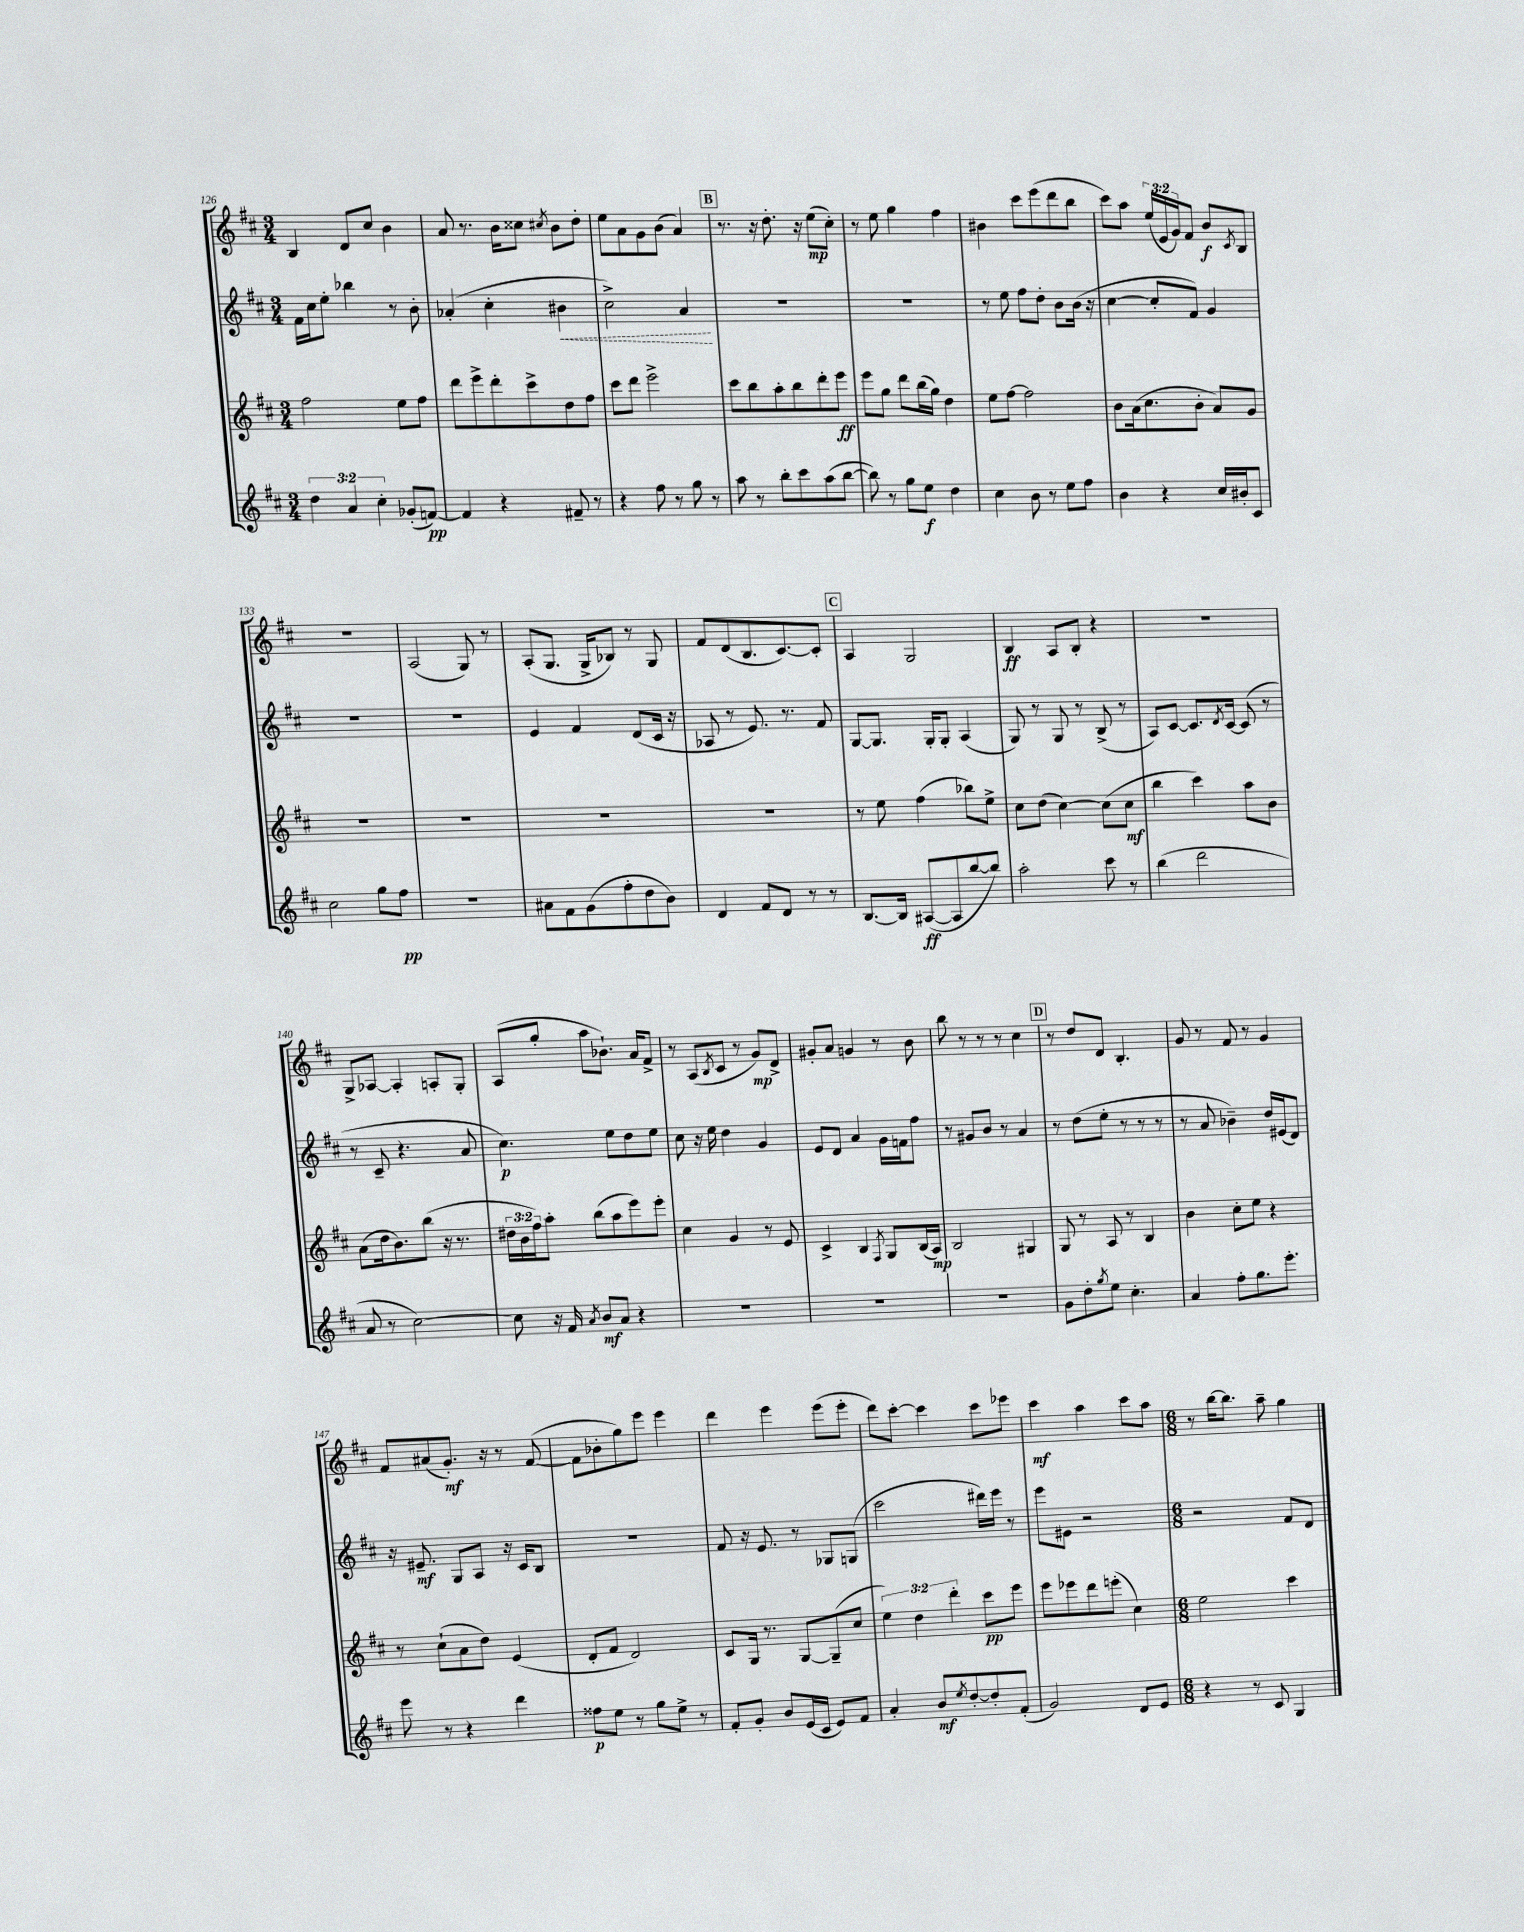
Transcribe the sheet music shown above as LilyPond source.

<<
\new StaffGroup <<
\new Staff = "s0" {
    \clef treble \key d \major \numericTimeSignature \time 3/4 \override Staff.TupletNumber.text = #tuplet-number::calc-fraction-text
    b4 d'8 cis''8 b'4 |
    a'8 r8. b'16 cisis''8 \acciaccatura { cis''8 } b'8 d''8-. |
    e''8 a'8 g'8 b'8( a'4) |
    \mark \markup { \box "B" } r8. r16 d''8.-. r16 e''8\mp( cis''8-.) |
    r8 e''8 g''4 fis''4 |
    bis'4 cis'''8 e'''8( d'''8 b''8 |
    cis'''8) a''8 \tuplet 3/2 { e''16( e'16 g'16) } fis'8 b'8\f \acciaccatura { cis'8 } b8 |
    R2. |
    a2( g8) r8 |
    a8-.( g8. g16-> bes8) r8 g8 |
    fis'8 d'8( b8. cis'8.~) cis'8-. |
    \mark \markup { \box "C" } a4 g2 |
    b4\ff a8 b8-. r4 |
    R2. |
    g8-> aes8~ aes4-. a8-. g8-. |
    a8( g''8-. a''8 bes'8.-!) a'16 fis'8-> |
    r8 a8( \acciaccatura { b8 } cis'8 r8 g'8\mp) d'8-> |
    gis'8-. a'8 g'4 r8 b'8 |
    b''8 r8 r8 r8 cis''4 |
    \mark \markup { \box "D" } r8 d''8 d'8 b4.-. |
    g'8 r8 fis'8 r8 g'4 |
    fis'8 ais'8( g'8.-.\mf) r16 r8 fis'8~( |
    fis'8 bes'8-. g''8) e'''8 e'''4 |
    d'''4 e'''4 e'''8( e'''8-. |
    d'''8) cis'''8~-. cis'''4 cis'''8 ees'''8 |
    cis'''4\mf a''4 cis'''8 a''8 |
    \numericTimeSignature \time 6/8 r8 b''16~ b''8. a''8-- g''4 \bar "|." |
}
\new Staff = "s1" {
    \clef treble \key d \major \numericTimeSignature \time 3/4
    fis'16 cis''16 e''8-. bes''4 r8 b'8-. |
    aes'4-.( cis''4-. \once \override Hairpin.style = #'dashed-line bis'4\< |
    cis''2->) a'4\! |
    \mark \markup { \box "B" } R2. |
    R2. |
    r8 e''8 fis''8 d''8-. b'8 b'16( r16 |
    cis''4~ cis''8-. fis'8) g'4 |
    R2. |
    R2. |
    e'4 fis'4 d'8( cis'16 r16 |
    aes8 r8 e'8.) r8. fis'8 |
    \mark \markup { \box "C" } g8~ g8. g16-. g8-. a4( |
    g8) r8 g8 r8 b8->( r8 |
    a8) cis'8~ cis'8. \acciaccatura { d'8 } cis'16~ cis'8( r8 |
    r8 cis'8-- r4. a'8 |
    cis''4.\p) e''8 d''8 e''8 |
    cis''8 r16 e''16 d''4 g'4 |
    e'8 d'8 a'4 g'16 f'16 fis''8 |
    r8 gis'8 b'8 r8 a'4 |
    \mark \markup { \box "D" } r8 d''8( e''8-. r8 r8 r8 |
    r8 a'8 bes'4--) d''16 eis'16( d'8) |
    r16 eis'8.--\mf g8 a8 r16 cis'16 b8 |
    R2. |
    fis'8 r16 e'8. r8 ges8 g8( |
    cis'''2 dis'''16) e'''16 r8 |
    e'''8 eis'8 r2 |
    \numericTimeSignature \time 6/8 r2 fis'8 d'8 \bar "|." |
}
\new Staff = "s2" {
    \clef treble \key d \major \numericTimeSignature \time 3/4 \override Staff.TupletNumber.text = #tuplet-number::calc-fraction-text
    fis''2 e''8 fis''8 |
    d'''8 e'''8-> d'''8-. cis'''8-> d''8 fis''8 |
    cis'''8 d'''8 e'''2-> |
    \mark \markup { \box "B" } cis'''8 b''8 a''8-. b''8 d'''8-. e'''8\ff |
    e'''8 g''8 d'''8 b''16( g''16) d''4 |
    e''8 fis''8~ fis''2 |
    b'8 a'16( cis''8. b'8-. a'8) g'8 |
    R2. |
    R2. |
    R2. |
    R2. |
    \mark \markup { \box "C" } r8 e''8 fis''4( bes''8) e''8-> |
    cis''8 d''8( cis''4~) cis''8( cis''8\mf |
    b''4 cis'''4) a''8 b'8 |
    a'8( d''16 b'8.) b''8( r16 r8. |
    \tuplet 3/2 { dis''16 b'16 fis''16) } a''8-. b''8( a''8 e'''8) e'''8-. |
    cis''4 g'4 r8 e'8 |
    cis'4-> b4 \acciaccatura { fis8 } g8 b16( a16\mp) |
    b2 gis4 |
    \mark \markup { \box "D" } g8 r8 a8 r8 b4 |
    b'4 cis''8-. e''8 r4 |
    r8 cis''8-!( a'8 d''8) e'4( |
    d'8-. fis'8 d'2) |
    cis'8 g16 r8. g8~ g8--( cis''8 |
    \tuplet 3/2 { e''4) d''4 d'''4-. } cis'''8\pp e'''8 |
    e'''8 ees'''8 d'''8 e'''8-.( cis''4) |
    \numericTimeSignature \time 6/8 e''2 cis'''4 \bar "|." |
}
\new Staff = "s3" {
    \clef treble \key d \major \numericTimeSignature \time 3/4 \override Staff.TupletNumber.text = #tuplet-number::calc-fraction-text
    \tuplet 3/2 { d''4 a'4 cis''4-. } ges'8-.( f'8~\pp) |
    f'4 r4 fis'8-- r8 |
    r4 fis''8 r8 g''8 r8 |
    \mark \markup { \box "B" } a''8 r8 b''8-. cis'''8 a''8( b''8~ |
    b''8) r8 g''8 e''8\f d''4 |
    cis''4 b'8 r8 e''8 fis''8 |
    b'4 r4 cis''16 bis'16-. cis'8 |
    cis''2 g''8 fis''8\pp |
    R2. |
    ais'8 fis'8 g'8( fis''8-. d''8 b'8) |
    d'4 fis'8 d'8 r8 r8 |
    \mark \markup { \box "C" } b8.~ b16 ais8~\ff( ais8 b''8~ b''8) |
    a''2-. cis'''8 r8 |
    b''4( d'''2 |
    a'8 r8 cis''2~) |
    cis''8 r16 fis'16 \acciaccatura { a'8 } b'8\mf a'8 r4 |
    R2. |
    R2. |
    R2. |
    \mark \markup { \box "D" } g'8 d''8-. \acciaccatura { g''8 } e''8 cis''4.-. |
    a'4 fis''8-. g''8. e'''8.-. |
    e'''8 r8 r4 d'''4 |
    fisis''8\p e''8 r8 g''8 e''8-> r8 |
    fis'8-. g'8-. b'8 e'16( cis'16 e'8) fis'8 |
    a'4-. b'8\mf \acciaccatura { e''8 } d''8~-. d''8-. fis'8-.( |
    g'2) d'8 e'8 |
    \numericTimeSignature \time 6/8 r4 r8 cis'8 g4 \bar "|." |
}
>>
>>
\layout { \context { \Score currentBarNumber = #126 } }
